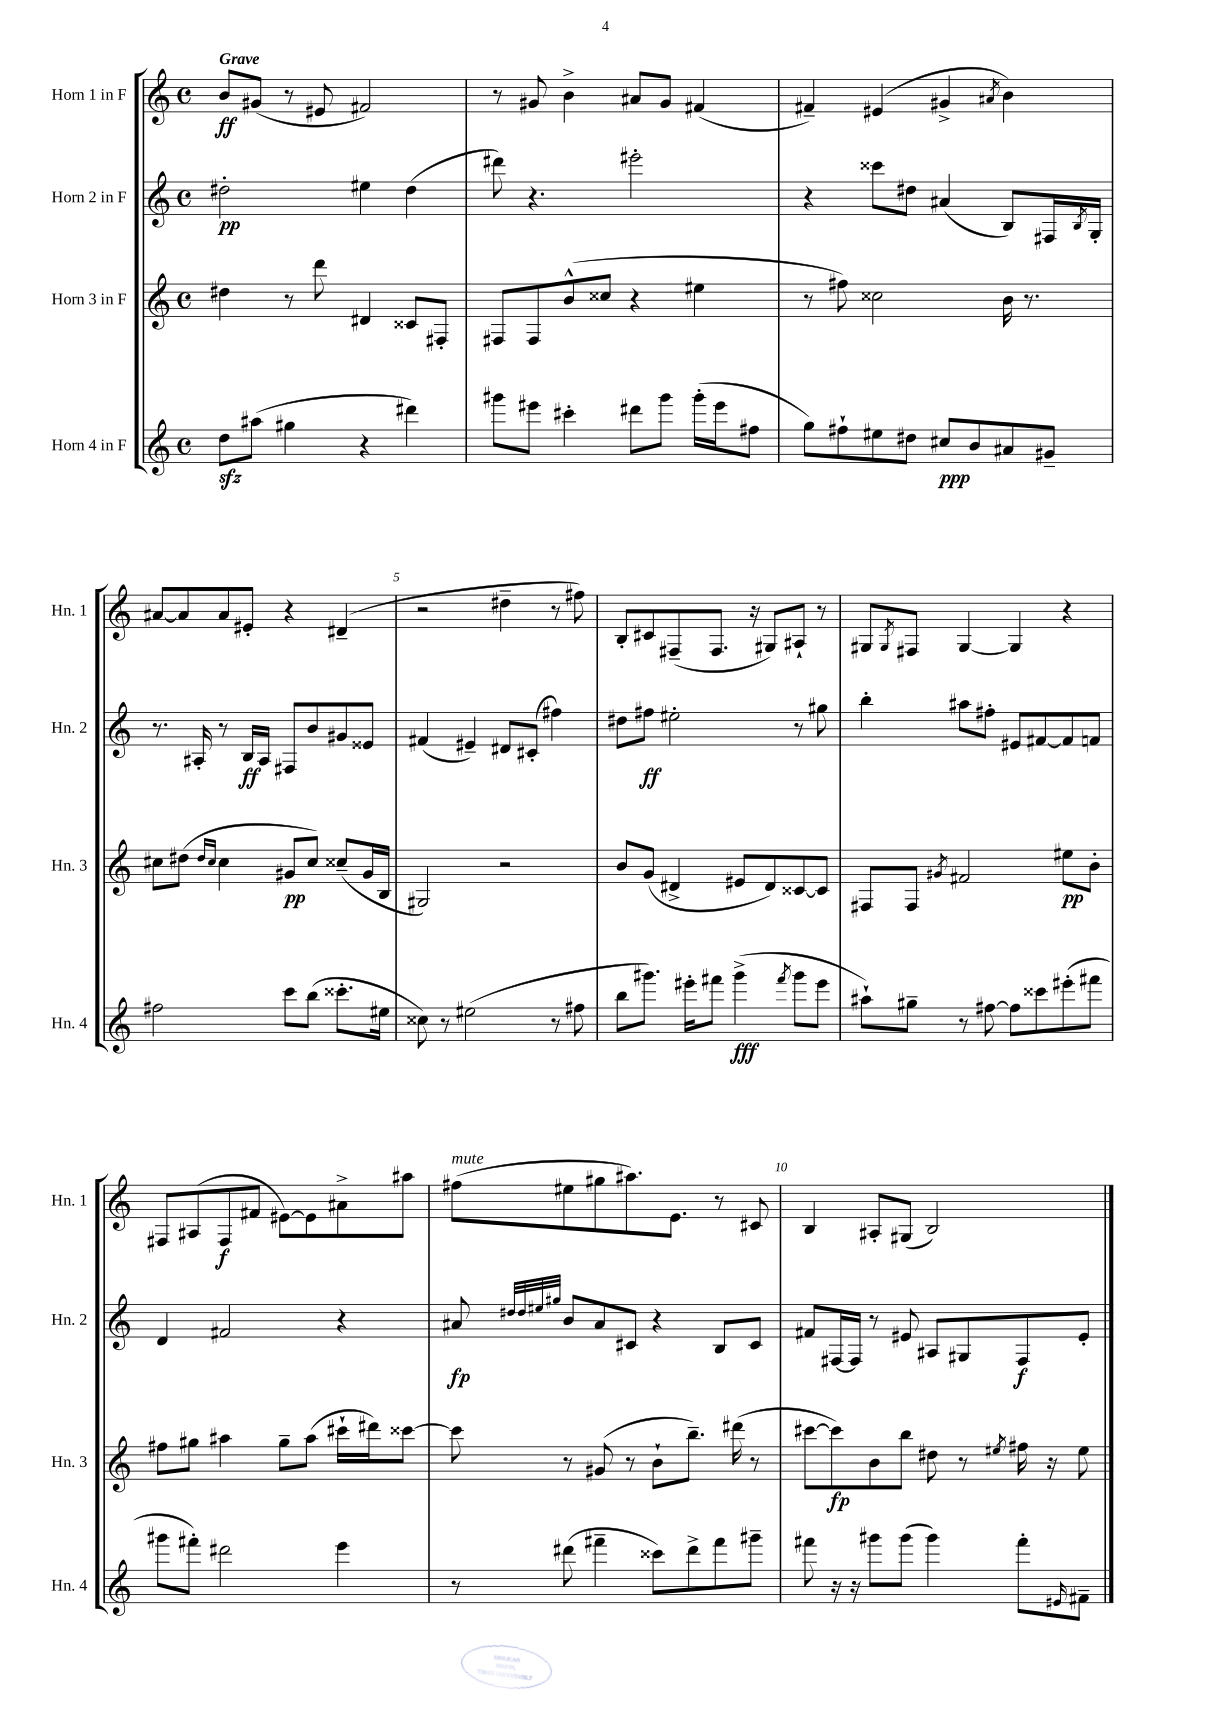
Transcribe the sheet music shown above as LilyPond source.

<<
\new StaffGroup <<
\new Staff = "s0" \with { instrumentName = "Horn 1 in F" shortInstrumentName = "Hn. 1" } {
    \clef treble \key c \major \defaultTimeSignature \time 4/4 \tempo "Grave"
    b'8\ff gis'8( r8 eis'8 fis'2) |
    r8 gis'8 b'4-> ais'8 gis'8 fis'4( |
    fis'4--) eis'4( gis'4-> \acciaccatura { ais'8 } b'4) |
    ais'8~ ais'8 ais'8 eis'8-. r4 dis'4--( |
    r2 dis''4-- r8 fis''8) |
    b8-. cis'8 fis8--( fis8. r16 gis8) ais8-! r8 |
    gis8 \acciaccatura { gis8 } fis8 gis4~ gis4 r4 |
    fis8 ais8( fis8\f fis'8 eis'8~) eis'8 ais'8-> ais''8 |
    fis''8^\markup { \italic "mute" }( eis''8 gis''8 ais''8.) e'8. r8 cis'8 |
    b4 ais8-. gis8( b2) \bar "|." |
}
\new Staff = "s1" \with { instrumentName = "Horn 2 in F" shortInstrumentName = "Hn. 2" } {
    \clef treble \key c \major \defaultTimeSignature \time 4/4
    dis''2-.\pp eis''4 dis''4( |
    dis'''8) r4. eis'''2-. |
    r4 cisis'''8 dis''8 ais'4( b8) fis16 \acciaccatura { b8 } g16-. |
    r8. ais16-. r8 b16\ff ais16 fis8 b'8 gis'8 eisis'8 |
    fis'4( eis'4--) dis'8 cis'8-.( fis''4) |
    dis''8 fis''8\ff eis''2-. r8 gis''8 |
    b''4-. ais''8 fis''8-. eis'8 fis'8~ fis'8 f'8 |
    d'4 fis'2 r4 |
    ais'8\fp \grace { dis''32 dis''32 eis''32 gis''32 } b'8 ais'8 cis'8 r4 b8 cis'8 |
    fis'8 fis16~ fis16 r8 eis'8 ais8 gis8 fis8\f eis'8-. \bar "|." |
}
\new Staff = "s2" \with { instrumentName = "Horn 3 in F" shortInstrumentName = "Hn. 3" } {
    \clef treble \key c \major \defaultTimeSignature \time 4/4
    dis''4 r8 d'''8 dis'4 cisis'8 fis8-. |
    fis8 fis8 b'8-^( cisis''8 r4 eis''4 |
    r8 fis''8) cisis''2 b'16 r8. |
    cis''8 dis''8( \grace { dis''16 cis''16 } cis''4 gis'8\pp cis''8) cisis''8--( gis'16 b16 |
    gis2) r2 |
    b'8 g'8( dis'4-> eis'8 dis'8) cisis'8~ cisis'8 |
    fis8 fis8 \acciaccatura { gis'8 } fis'2 eis''8\pp b'8-. |
    fis''8 gis''8 ais''4 gis''8-- ais''8( cis'''16-! dis'''16) cisis'''8~ |
    cisis'''8 r8 gis'8( r8 b'8-! b''8.--) dis'''16( r8 |
    cis'''8~ cis'''8\fp) b'8 b''8 dis''8 r8 \acciaccatura { eis''8 } fis''16 r16 eis''8 \bar "|." |
}
\new Staff = "s3" \with { instrumentName = "Horn 4 in F" shortInstrumentName = "Hn. 4" } {
    \clef treble \key c \major \defaultTimeSignature \time 4/4
    d''8\sfz ais''8( gis''4 r4 dis'''4) |
    gis'''8 eis'''8 cis'''4-. dis'''8 gis'''8 gis'''16-.( eis'''16 fis''8 |
    g''8) fis''8-! eis''8 dis''8 cis''8\ppp b'8 ais'8 gis'8-- |
    fis''2 c'''8 b''8( cisis'''8.-. eis''16 |
    cisis''8) r8 eis''2( r8 fis''8 |
    b''8 gis'''8.) eis'''16-. fis'''8 gis'''4->\fff( \acciaccatura { fis'''8 } gis'''8 eis'''8 |
    ais''8-!) gis''8-- r8 fis''8~ fis''8 cisis'''8 eis'''8-.( fis'''8 |
    gis'''8 fis'''8-.) dis'''2 e'''4 |
    r8 dis'''8( fis'''4-- cisis'''8) dis'''8-> fis'''8 gis'''8-- |
    fis'''8 r16 r16 gis'''8 gis'''8( gis'''4) fis'''8-. \grace { eis'16 } fis'8-- \bar "|." |
}
>>
>>
\layout { \context { \Score \override BarNumber.break-visibility = ##(#f #t #t) barNumberVisibility = #(every-nth-bar-number-visible 5) } }
